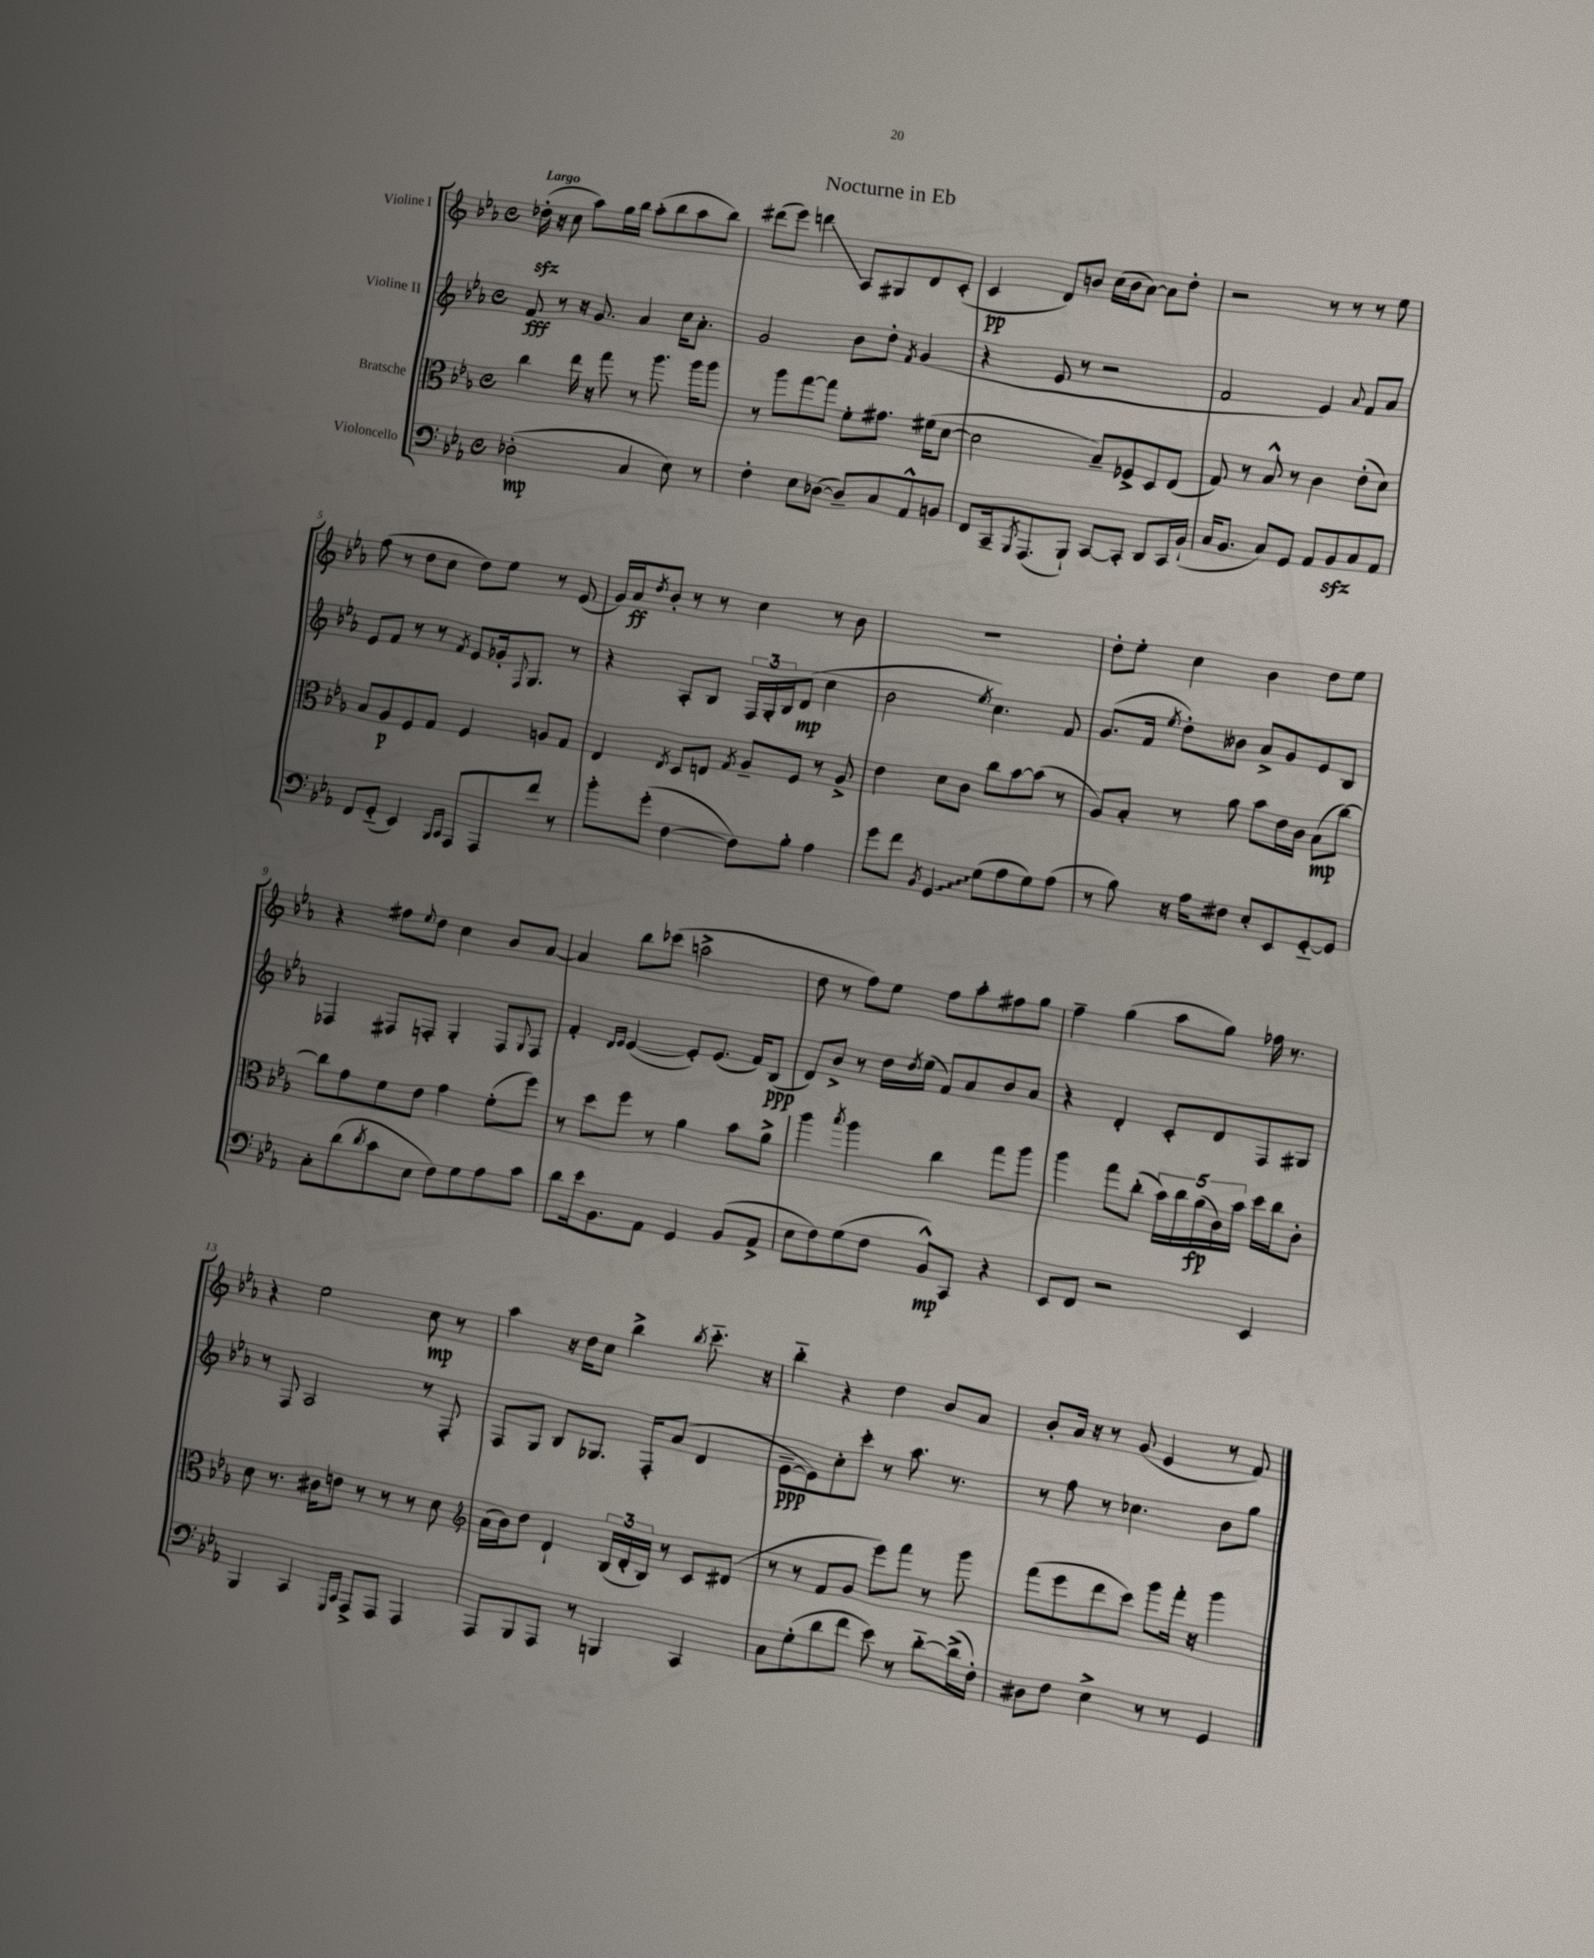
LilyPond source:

\header { title = "Nocturne in Eb" }
<<
\new StaffGroup <<
\new Staff = "s0" \with { instrumentName = "Violine I" } {
    \clef treble \key ees \major \defaultTimeSignature \time 4/4 \tempo "Largo"
    des''16-.\sfz( r16 c''8 aes''8) g''16 bes''16 aes''8-.( bes''8 aes''8 bes''8) |
    dis'''8( ees'''8) d'''4\glissando aes8 gis8 d'8 c'8-.( |
    c'4\pp d'8) b'8 c''16( b'16 aes'8~) aes'8 d''8-. |
    r2 r8 r8 r8 ees''8 |
    f''8( r8 d''8 c''8 d''8) ees''8 r8 ees'8( |
    g'16) aes'16\ff \acciaccatura { d''8 } bes'8-. r8 r8 c''4 r8 bes'8 |
    R1 |
    d''8-. ees''8-. c''4 bes'4 d''8 ees''8 |
    r4 fis''8 \appoggiatura { ees''8 } d''8 c''4 bes'8 aes'8~ |
    aes'4 bes''8 ces'''8( a''2-> |
    d''8 r8 f''8) ees''8 f''8 aes''8-. fis''8 g''8 |
    f''4-- g''4( aes''8 g''8) fes''16 r8. |
    r4 ees''2 c''8\mp r8 |
    aes''4 r16 d''16 c''8 bes''4-> \acciaccatura { bes''8 } c'''8.-_ r16 |
    bes''4-_ r4 d''4 bes'8 aes'8 |
    bes'8-. aes'16 r16 r8 g'8( ees'4 r8 f'8) \bar "|." |
}
\new Staff = "s1" \with { instrumentName = "Violine II" } {
    \clef treble \key ees \major \defaultTimeSignature \time 4/4
    f'8\fff r8 r16 g'8. aes'4 c''16 aes'8.-. |
    g'2 bes'8 d''8-. \acciaccatura { f'8 } g'4( |
    r4 ees'8 r8 r2 |
    f'2 ees'4) \appoggiatura { aes'8 } f'8 aes'8 |
    ees'8 f'8 r8 r8 \acciaccatura { f'8 } ees'8 ges'16-. \appoggiatura { f8 } g8. r8 |
    r4 aes8-. bes8 \tuplet 3/2 { f16 g16-. bes16 } d'8\mp( c''4 |
    bes'2 \acciaccatura { ees''8 } c''4.) f'8 |
    g'8.( f'16 \acciaccatura { ees''8 } d''8-.) beses'8 aes'8-> g'8 ees'8 bes8 |
    fes4 fis8 f8-. g4-. f8 \appoggiatura { g8 } f8 |
    f'4-. \grace { d'16 ees'16 } ees'4~( ees'8-.) ees'8.( f'16) bes8\ppp( |
    d'8) bes'8-> r8 d''16 \acciaccatura { d''8 } ees''16( f'8) aes'8 bes'8 aes'8 |
    r4 d'4-. c'8-. d'8 f8 gis8 |
    r8 f8 aes2 r8 f8-. |
    f8 g8 bes8 ges8. f16-. aes'8( d'4 |
    ees'8~--\ppp ees'8) c''8-. c'''8-. r8 aes''8. r8. |
    r8 f''8 r8 ces''4. bes'8 g''8 \bar "|." |
}
\new Staff = "s2" \with { instrumentName = "Bratsche" } {
    \clef alto \key ees \major \defaultTimeSignature \time 4/4
    c''4 ees''16 r16 g''8 r8 aes''8. aes''16 aes''8 |
    r8 aes''8 g''8~ g''8 f'8-. gis'8. fis'16( d'8~ |
    d'2 bes8--) fes8-> d8 ees8( |
    g8) r8 bes8-^ r8 c'4 ees'8-.( d'8) |
    bes8 aes8\p f8 g8 f4 a8 g8 |
    ees4 \acciaccatura { ees8 } d8 e8 \acciaccatura { g8 } aes8-- f8 r8 aes8-> |
    ees'4 d'8 c'8 c''8 bes'8~ bes'8( r8 |
    aes8) bes8-. r8 aes'8 bes'8 ees'16 c'16 bes8\mp( c''8~) |
    c''8 g'8 f'8 ees'8 g'4 f'8-.( f''8) |
    r8 d''8 f''8 r8 aes'4 bes'8 aes'8-> |
    aes''4 \acciaccatura { bes''8 } aes''4 c''4 g''8 aes''8 |
    aes''4 g''8 c''8-.( \tuplet 5/4 { bes'16) c''16 aes'16\fp( c'16) bes'16 } d''16 c''16 c'8-. |
    d'8 r8. cis'16 e'8 r8 r8 r8 d'8 |
    \clef treble aes'16( bes'16) d''8 d'4-! \tuplet 3/2 { bes16( d'16-. bes16) } r8 c'8 dis'8( |
    r8 r8 f'8 g'8 ees'''8) f'''8 r8 g'''8 |
    f'''8( ees'''8 d'''8 c'''8) g'''8 f'''16-. r16 g'''4 \bar "|." |
}
\new Staff = "s3" \with { instrumentName = "Violoncello" } {
    \clef bass \key ees \major \defaultTimeSignature \time 4/4
    des2-.\mp( c4 ees8) r8 |
    f4-. ees8 des8~( des8--) c8 aes,8-^ b,8 |
    f,8 c,16-- \acciaccatura { bes,,8 } aes,,8.( bes,,8-!) c,8~ c,8-. d,8 c,16 bes,16-!( |
    c16 bes,8. c8) g,8 aes,8 bes,8\sfz c8 aes,8 |
    f,8 g,8-_( ees,4) \grace { bes,,16 c,16 } aes,,8 aes,,8 f'8 r8 |
    bes'8-. g'8-.( f4~ f8) bes8-. aes4 |
    g'8 f'8 \acciaccatura { bes,8 } \once \override Glissando.style = #'zigzag g,4\glissando g8( aes8 g8) aes8( |
    r8 bes8) r16 aes16 fis8 ees8-. ees,8 g,8~-_ g,8 |
    c8-. d'8( \acciaccatura { d'8 } c'8 ees8 f8) g8 aes8 c'8 |
    d'8 ees'16 bes,8. aes,8 g,4 bes,8( aes,8-> |
    ees8 f8) g8( f8 bes,8-^\mp) c,8 r4 |
    ees,8 f,8 r2 ees,4 |
    bes,,4 c,4 \grace { g,,16 c,16 } aes,,8-> aes,,8 aes,,4 |
    aes,,8 bes,,8 aes,,8 r8 b,,4 c,4 |
    c8 g8-.( d'8 f'8 ees'8) r8 d'8~-_ d'16->( f16-.) |
    dis8 f8 ees4-> r8 r8 g,4 \bar "|." |
}
>>
>>
